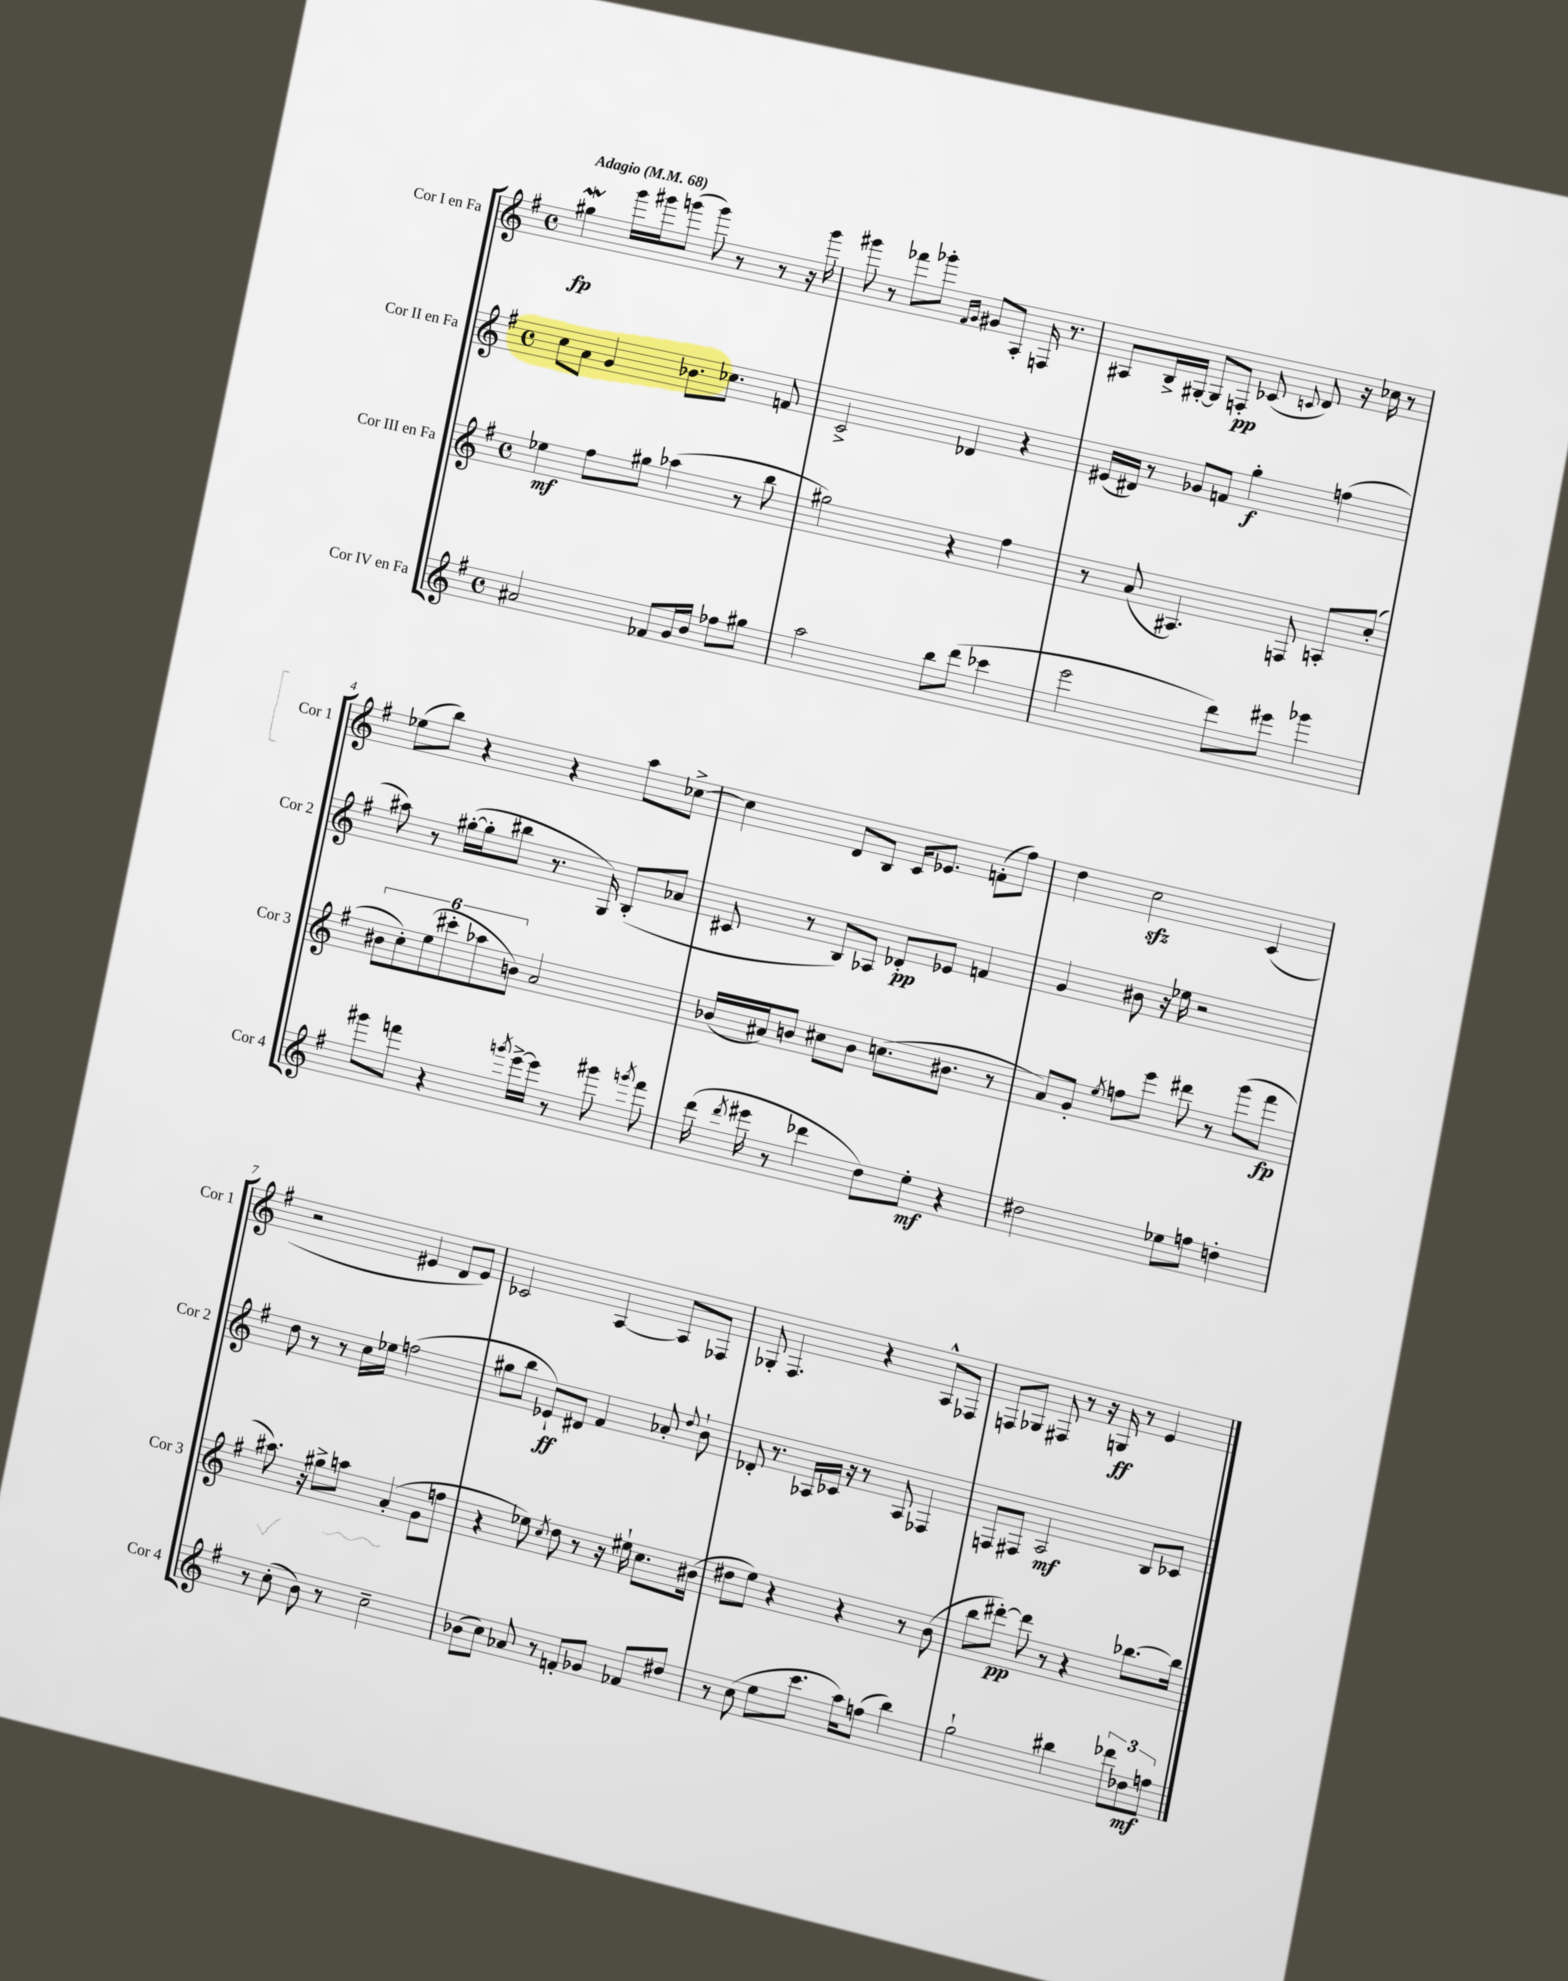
<<
\new StaffGroup <<
\new Staff = "s0" \with { instrumentName = "Cor I en Fa" shortInstrumentName = "Cor 1" } {
    \clef treble \key g \major \defaultTimeSignature \time 4/4 \tempo "Adagio" 4 = 68
    \autoBeamOff gis''4\mordent\fp g'''16[ gis'''16 g'''8]( g'''8) r8 r8 r16 g'''16 |
    gis'''8 r8 fes'''8[ ges'''8]-. \grace { fis'16[ g'16] } gis'8[ a8]-. f16 r8. |
    ais8[ b16-> gis16]~-. gis8[ f8]-.\pp ces'8( \appoggiatura { c'8 } d'8) r16 ces''16 r8 |
    ees''8[( b''8]) r4 r4 a''8[ ces''8]~-> |
    ces''4 d'8[ b8] c'16[ ees'8.] f'8[-.( fis''8]) |
    d''4 c''2\sfz c'4( |
    r2 eis'4 d'8[ eis'8]) |
    ces'2 a4~ a8[ fes8] |
    ges8-. fis4. r4 a8[-^ fes8] |
    f8[ ges8] fis8 r8 r16 g16\ff r8 e'4 \bar "|." |
}
\new Staff = "s1" \with { instrumentName = "Cor II en Fa" shortInstrumentName = "Cor 2" } {
    \clef treble \key g \major \defaultTimeSignature \time 4/4
    \autoBeamOff c''8[ a'8] g'4 bes'8.[ ces''8.] f'8 |
    c'2-> des'4 r4 |
    eis'16[( dis'16]) r8 ges'8[ f'8] g''4-.\f f''4( |
    ais''8) r8 gis''16[~-.( gis''16-. bis''8] r8. g16) b8[-.( aes'8] |
    cis'8 r8 b8[) aes8] des'8[-.\pp ees'8] f'4 |
    g'4 bis'8 r16 ees''16 r2 |
    d''8 r8 r8 c''16[ ees''16] f''2( |
    gis''8[ b''8] ees'8[-!\ff) dis'8] fis'4 aes'8-. \appoggiatura { d''8 } b'8-! |
    des'8-. r8. aes16[ ces'16] r16 r8 aes8 fes4 |
    f8[ fis8] a2\mf b8[ ces'8] \bar "|." |
}
\new Staff = "s2" \with { instrumentName = "Cor III en Fa" shortInstrumentName = "Cor 3" } {
    \clef treble \key g \major \defaultTimeSignature \time 4/4
    \autoBeamOff ees''4\mf fis''8[ gis''8] aes''4( r8 b''8 |
    gis''2) r4 fis''4 |
    r8 a'8( ais4.) f8 a8[-. c''8]-.( |
    \tuplet 6/4 { bis'8[ c''8-.) e''8( cis'''8-. aes''8 b'8]) } a'2 |
    bes'16[( ais'16) b'8] cis''8[ b'8] c''8.[( bis'8.] r8 |
    a'8[) g'8]-. \acciaccatura { e''8 } f''8[ e'''8] dis'''8 r8 g'''8[( fis'''8]\fp |
    ais''8.) r16 gis''8[-> a''8] a'4-.( g'8[ f''8] |
    r4 ees''8) \acciaccatura { c''8 } d''8 r8 r16 eis''16-! c''8.[ bis'16]( |
    dis''8[ e''8]) r4 r4 r8 b'8( |
    b''8[ dis'''8]~-.\pp) dis'''8 r8 r4 bes''8.[~ bes''16] \bar "|." |
}
\new Staff = "s3" \with { instrumentName = "Cor IV en Fa" shortInstrumentName = "Cor 4" } {
    \clef treble \key g \major \defaultTimeSignature \time 4/4
    \autoBeamOff ais'2 fes'8[ g'16 b'16] fes''8[ gis''8] |
    a''2 b''8[ d'''8]( ces'''4 |
    e'''2 d'''8[) eis'''8] ges'''4 |
    gis'''8[ f'''8] r4 \acciaccatura { g'''8 } e'''16[~-> e'''16] r8 gis'''8 \acciaccatura { g'''8 } f'''8 |
    d'''16( \acciaccatura { d'''8 } eis'''16 r8 des'''4 d''8[) e''8]-.\mf r4 |
    dis''2 ees''8[ f''8] d''4-. |
    r8 c''8-.( b'8) r8 c''2-- |
    bes'8[( c''8]) aes'8 r8 f'8[-. ges'8] fes'8[ dis''8] |
    r8 c''8( e''8[ c'''8.] a''16[) f''8]( b''4) |
    g''2-! bis''4 \tuplet 3/2 { des'''8[ des''8\mf f''8] } \bar "|." |
}
>>
>>
